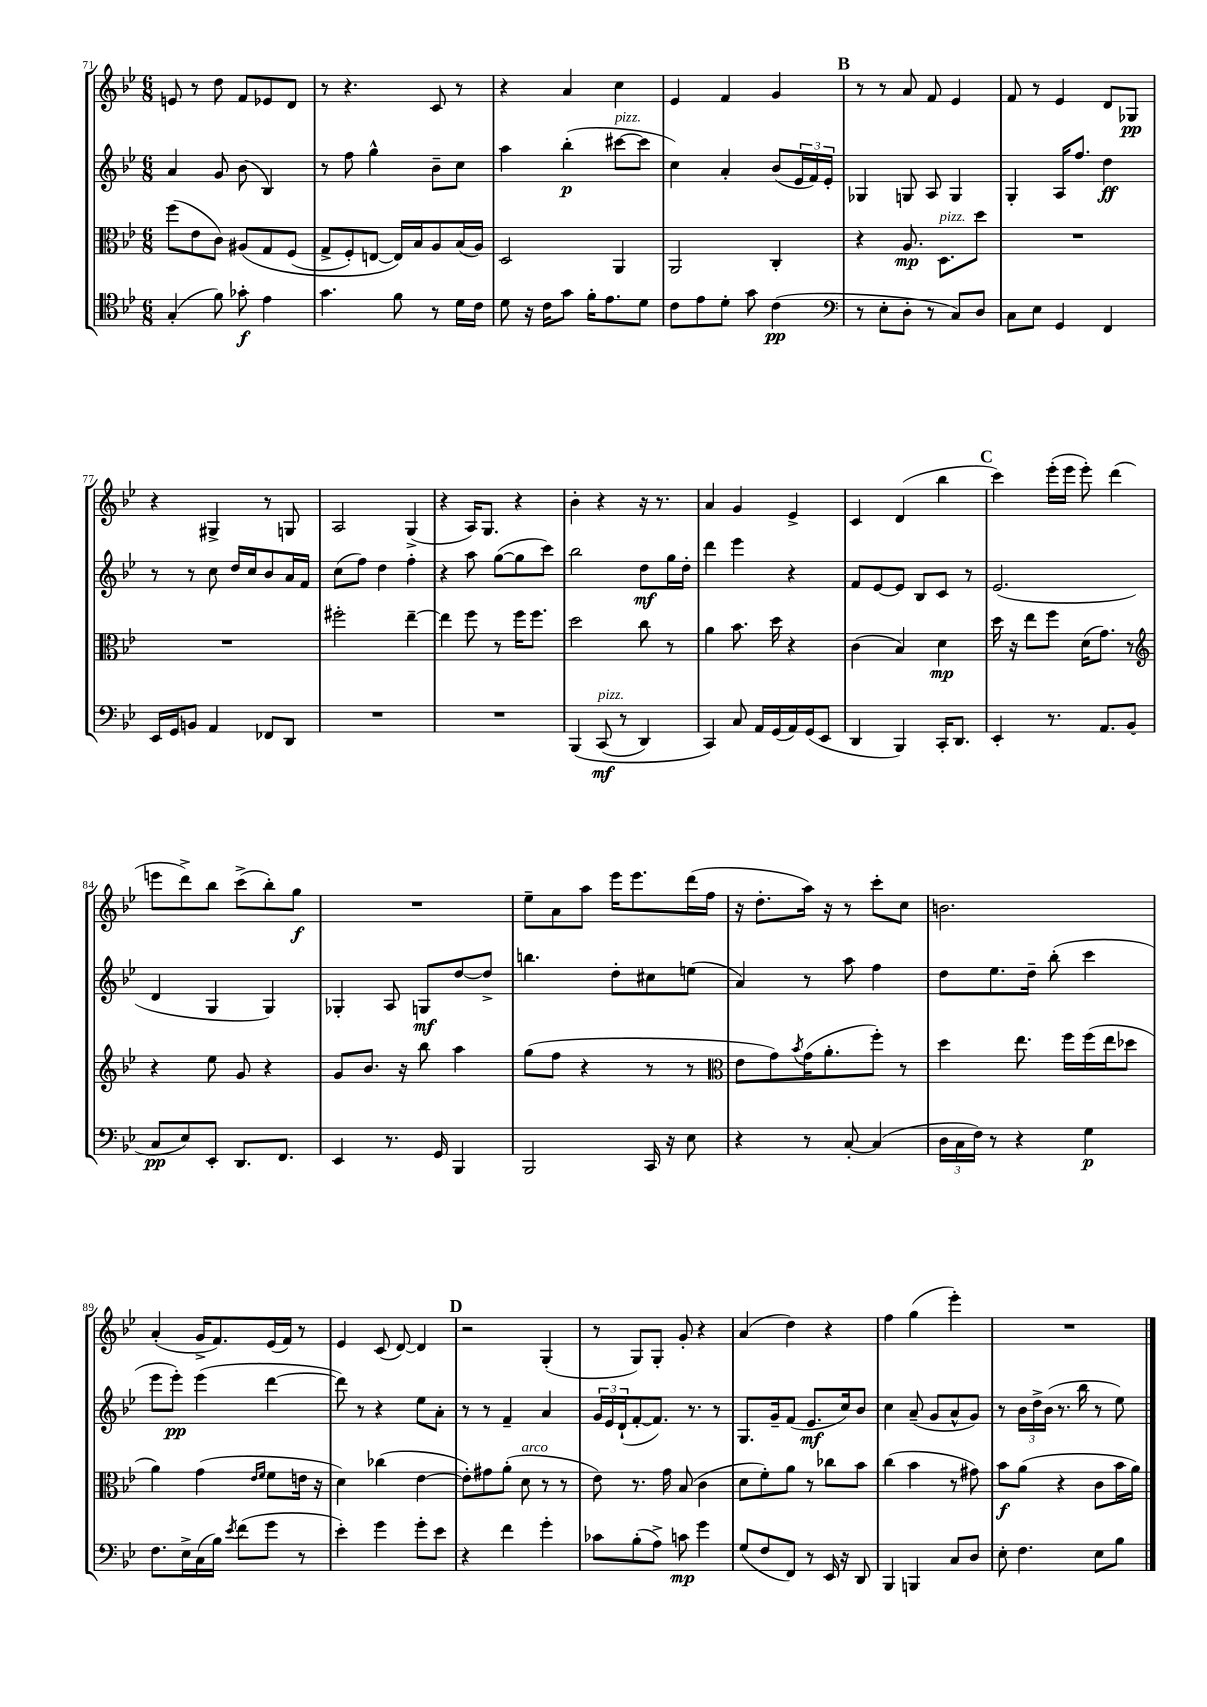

**kern	**dynam	**kern	**dynam	**kern	**dynam	**kern	**dynam
*part4	*part4	*part3	*part3	*part2	*part2	*part1	*part1
*staff4	*staff4	*staff3	*staff3	*staff2	*staff2	*staff1	*staff1
*clefC4	*	*clefC3	*	*clefG2	*	*clefG2	*
*k[b-e-]	*	*k[b-e-]	*	*k[b-e-]	*	*k[b-e-]	*
*M6/8	*	*M6/8	*	*M6/8	*	*M6/8	*
=71	=71	=71	=71	=71	=71	=71	=71
(4G'/	.	(8ff\L	.	4a/	.	8en/	.
.	.	8e-\	.	.	.	8r	.
8f\)	.	8c\J)	.	8g/	.	8dd\	.
8g-X'\	f	(8A#X/L	.	(8b-\	.	8f/L	.
4e-\	.	8G/	.	4B-/)	.	8e-X/	.
.	.	(8F/J	.	.	.	8d/J	.
=72	=72	=72	=72	=72	=72	=72	=72
4.g\	.	8G^/L	.	8r	.	8r	.
.	.	8F'/)	.	8ff\	.	4.r	.
.	.	[8En/J	.	4gg^^\	.	.	.
8f\	.	16E/LL])	.	.	.	.	.
.	.	16B-/J	.	.	.	.	.
8r	.	8A/	.	8b-~\L	.	8c/	.
16d\LL	.	(16B-/L	.	8cc\J	.	8r	.
16c\JJ	.	16A/JJ)	.	.	.	.	.
=73	=73	=73	=73	=73	=73	=73	=73
8d\	.	2D/	.	4aa\	.	4r	.
16r	.	.	.	.	.	.	.
16c\KL	.	.	.	.	.	.	.
8g\J	.	.	.	(4bb-'\	p	4a/	.
16f'\KL	.	.	.	.	.	.	.
8.e-\	.	.	.	.	.	.	.
!	!	!	!	!LO:TX:a:i:t=pizz.	!	!	!
.	.	4AA/	.	[8ccc#X\L	.	4cc\	.
8d\J	.	.	.	8ccc#\J]	.	.	.
=74	=74	=74	=74	=74	=74	=74	=74
8c\L	.	2AA/	.	4cc\)	.	4e-/	.
8e-\	.	.	.	.	.	.	.
8d'\J	.	.	.	4a'/	.	4f/	.
8g\	.	.	.	.	.	.	.
(4c\	pp	4C'/	.	(8b-/L	.	4g/	.
.	.	.	.	24e-/L	.	.	.
.	.	.	.	24f/)	.	.	.
.	.	.	.	24e-'/JJ	.	.	.
!!LO:REH:place=s1:t=B
=75	=75	=75	=75	=75	=75	=75	=75
*clefF4	*	*	*	*	*	*	*
8r	.	4r	.	4G-X/	.	8r	.
8E-'\L	.	.	.	.	.	8r	.
8D'\J	.	8.A/	mp	8Gn/	.	8a/	.
8r	.	.	.	8A/	.	8f/	.
!	!	!LO:TX:a:i:t=pizz.	!	!	!	!	!
.	.	8.D\L	.	.	.	.	.
8C/L)	.	.	.	4G/	.	4e-/	.
8D/J	.	8dd\J	.	.	.	.	.
=76	=76	=76	=76	=76	=76	=76	=76
8C\L	.	2.r	.	4G'/	.	8f/	.
8E-\J	.	.	.	.	.	8r	.
4GG/	.	.	.	16A/KL	.	4e-/	.
.	.	.	.	8.ff/J	.	.	.
4FF/	.	.	.	4dd\	ff	8d/L	.
.	.	.	.	.	.	8G-X/J	pp
!!LO:LB:g=z
=77	=77	=77	=77	=77	=77	=77	=77
16EE-/LL	.	2.r	.	8r	.	4r	.
16GG/J	.	.	.	.	.	.	.
8BBn/J	.	.	.	8r	.	.	.
4AA/	.	.	.	8cc\	.	4G#X^/	.
.	.	.	.	16dd/LL	.	.	.
.	.	.	.	16cc/J	.	.	.
8FF-X/L	.	.	.	8b-/	.	8r	.
8DD/J	.	.	.	16a/L	.	8Gn/	.
.	.	.	.	16f/JJ	.	.	.
=78	=78	=78	=78	=78	=78	=78	=78
2.r	.	2ff#X'\	.	(8cc\L	.	2A/	.
.	.	.	.	8ff\J)	.	.	.
.	.	.	.	4dd\	.	.	.
.	.	[4ee-~\	.	4ff'\	.	(4G^/	.
=79	=79	=79	=79	=79	=79	=79	=79
2.r	.	4ee-\]	.	4r	.	4r	.
.	.	8ff\	.	8aa\	.	16A/KL)	.
.	.	.	.	.	.	8.G/J	.
.	.	8r	.	([8gg\L	.	.	.
.	.	16ff\KL	.	8gg\]	.	4r	.
.	.	8.ff\J	.	.	.	.	.
.	.	.	.	8ccc\J)	.	.	.
=80	=80	=80	=80	=80	=80	=80	=80
(4BBB-/	.	2dd\	.	2bb-\	.	4b-'\	.
!LO:TX:a:i:t=pizz.	!	!	!	!	!	!	!
(8CC/	mf	.	.	.	.	4r	.
8r	.	.	.	.	.	.	.
4DD/)	.	8cc\	.	8dd\L	mf	16r	.
.	.	.	.	.	.	8.r	.
.	.	8r	.	16gg\L	.	.	.
.	.	.	.	16dd'\JJ	.	.	.
=81	=81	=81	=81	=81	=81	=81	=81
4CC/)	.	4a\	.	4ddd\	.	4a/	.
8C/	.	8.b-\	.	4eee-\	.	4g/	.
16AA/LL	.	.	.	.	.	.	.
(16GG/	.	16dd\	.	.	.	.	.
16AA/)	.	4r	.	4r	.	4e-^/	.
(16GG/J	.	.	.	.	.	.	.
8EE-/J	.	.	.	.	.	.	.
=82	=82	=82	=82	=82	=82	=82	=82
4DD/	.	(4c\	.	8f/L	.	4c/	.
.	.	.	.	[8e-/	.	.	.
4BBB-/)	.	4B-/)	.	8e-/J]	.	(4d/	.
.	.	.	.	8B-/L	.	.	.
16CC'/KL	.	4d\	mp	8c/J	.	4bb-\	.
8.DD/J	.	.	.	.	.	.	.
.	.	.	.	8r	.	.	.
!!LO:REH:place=s1:t=C
=83	=83	=83	=83	=83	=83	=83	=83
4EE-'/	.	16dd\	.	(2.e-/	.	4ccc\)	.
.	.	16r	.	.	.	.	.
.	.	8ee-\L	.	.	.	.	.
8.r	.	8ff\J	.	.	.	(16eee-'\LL	.
.	.	.	.	.	.	16eee-\JJ	.
.	.	(16d\KL	.	.	.	8eee-'\)	.
8.AA/L	.	8.g\J)	.	.	.	.	.
.	.	.	.	.	.	(4ddd\	.
(8BB-/J	.	8r	.	.	.	.	.
!!LO:LB:g=z
=84	=84	=84	=84	=84	=84	=84	=84
*	*	*clefG2	*	*	*	*	*
8C/L	pp	4r	.	4d/	.	8eeen\L	.
8E-/)	.	.	.	.	.	8ddd^\)	.
8EE-'/J	.	8ee-\	.	4G/	.	8bb-\J	.
8.DD/L	.	8g/	.	.	.	(8ccc^\L	.
.	.	4r	.	4G/)	.	8bb-'\)	.
8.FF/J	.	.	.	.	.	.	.
.	.	.	.	.	.	8gg\J	f
=85	=85	=85	=85	=85	=85	=85	=85
4EE-/	.	8g/L	.	4G-X'/	.	2.r	.
.	.	8.b-/J	.	.	.	.	.
8.r	.	.	.	8A/	.	.	.
.	.	16r	.	.	.	.	.
.	.	8bb-\	.	8Gn/L	mf	.	.
16GG/	.	.	.	.	.	.	.
4BBB-/	.	4aa\	.	[8dd/	.	.	.
.	.	.	.	8dd^/J]	.	.	.
=86	=86	=86	=86	=86	=86	=86	=86
2BBB-/	.	(8gg\L	.	4.bbn\	.	8ee-~\L	.
.	.	8ff\J	.	.	.	8a\	.
.	.	4r	.	.	.	8aa\J	.
.	.	.	.	8dd'\L	.	16eee-\KL	.
.	.	.	.	.	.	8.eee-\	.
16CC/	.	8r	.	8cc#X\	.	.	.
16r	.	.	.	.	.	.	.
8E-\	.	8r	.	(8een\J	.	(16ddd\L	.
.	.	.	.	.	.	16ff\JJ	.
=87	=87	=87	=87	=87	=87	=87	=87
*	*	*clefC3	*	*	*	*	*
4r	.	8e-\L	.	4a/)	.	16r	.
.	.	.	.	.	.	8.dd'\L	.
.	.	8g\)	.	.	.	.	.
.	.	8qb-/	.	.	.	.	.
8r	.	(16g\K	.	8r	.	16aa\Jk)	.
.	.	8.a'\	.	.	.	16r	.
[8C'/	.	.	.	8aa\	.	8r	.
(4C/]	.	8ff'\J)	.	4ff\	.	8ccc'\L	.
.	.	8r	.	.	.	8cc\J	.
=88	=88	=88	=88	=88	=88	=88	=88
24D\LL	.	4dd\	.	8dd\L	.	2.bn\	.
24C\	.	.	.	.	.	.	.
24F\JJ)	.	.	.	.	.	.	.
8r	.	.	.	8.ee-\	.	.	.
4r	.	8.ee-\	.	.	.	.	.
.	.	.	.	16dd~\Jk	.	.	.
.	.	.	.	(8bb-'\	.	.	.
.	.	16ff\LL	.	.	.	.	.
4G\	p	(16ff\	.	4ccc\	.	.	.
.	.	16ee-\J	.	.	.	.	.
.	.	8dd-X\J	.	.	.	.	.
!!LO:LB:g=z
=89	=89	=89	=89	=89	=89	=89	=89
8.F\L	.	4a\)	.	8eee-\L	.	(4a'/	.
.	.	.	.	8eee-'\J)	pp	.	.
16E-^\L	.	.	.	.	.	.	.
(16C\	.	(4g\	.	(4eee-\	.	16g^/KL	.
16B-\JJ)	.	.	.	.	.	8.f/)	.
8qe-/	.	.	.	.	.	.	.
(8f\L	.	.	.	.	.	.	.
.	.	16qqe-/LL	.	.	.	.	.
.	.	16qqf/JJ	.	.	.	.	.
8g\J	.	8f\L	.	[4ddd\	.	(16e-/L	.
.	.	.	.	.	.	16f/JJ)	.
8r	.	16en\Jk	.	.	.	8r	.
.	.	16r	.	.	.	.	.
=90	=90	=90	=90	=90	=90	=90	=90
4e-'\)	.	4d\)	.	8ddd\])	.	4e-/	.
.	.	.	.	8r	.	.	.
4g\	.	(4cc-X\	.	4r	.	(8c/	.
.	.	.	.	.	.	[8d/)	.
8g'\L	.	[4e-\	.	8ee-\L	.	4d/]	.
8e-\J	.	.	.	8a'\J	.	.	.
!!LO:REH:place=s1:t=D
=91	=91	=91	=91	=91	=91	=91	=91
4r	.	8e-'\L])	.	8r	.	2r	.
.	.	8g#X\	.	8r	.	.	.
4f\	.	(8a'\J	.	4f~/	.	.	.
!	!	!LO:TX:a:i:t=arco	!	!	!	!	!
.	.	8d\	.	.	.	.	.
4g'\	.	8r	.	4a/	.	(4G'/	.
.	.	8r	.	.	.	.	.
=92	=92	=92	=92	=92	=92	=92	=92
8c-X\L	.	8e-\)	.	24g/LL	.	8r	.
.	.	.	.	24e-/	.	.	.
.	.	.	.	(24d`/J	.	.	.
(8B-'\	.	8.r	.	[8f'/	.	8G/L)	.
8A^\J)	.	.	.	8.f/J])	.	8G'/J	.
.	.	16g\	.	.	.	.	.
8cn\	mp	(8B-/	.	.	.	8g'/	.
.	.	.	.	8.r	.	.	.
4g\	.	4c\	.	.	.	4r	.
.	.	.	.	8r	.	.	.
=93	=93	=93	=93	=93	=93	=93	=93
(8G/L	.	8d\L	.	8.G/L	.	(4a/	.
8F/	.	8f'\)	.	.	.	.	.
.	.	.	.	16g~/k	.	.	.
8FF/J)	.	8a\J	.	(8f/J	.	4dd\)	.
8r	.	8r	.	8.e-/L	mf	.	.
16EE-/	.	8cc-X\L	.	.	.	4r	.
16r	.	.	.	16cc/k)	.	.	.
8DD/	.	8b-\J	.	8b-/J	.	.	.
=94	=94	=94	=94	=94	=94	=94	=94
4BBB-/	.	(4cc\	.	4cc\	.	4ff\	.
4BBBn/	.	4b-\	.	(8a~/	.	(4gg\	.
.	.	.	.	8g/L	.	.	.
8C/L	.	8r	.	8a^^/	.	4eee-'\)	.
8D/J	.	8g#X\)	.	8g/J)	.	.	.
=95	=95	=95	=95	=95	=95	=95	=95
8E-'\	.	8b-\L	f	8r	.	2.r	.
4.F\	.	(8a\J	.	24b-\LL	.	.	.
.	.	.	.	24dd^\	.	.	.
.	.	.	.	(24b-\JJ	.	.	.
.	.	4r	.	8.r	.	.	.
.	.	.	.	16bb-\	.	.	.
8E-\L	.	8c\L	.	8r	.	.	.
8B-\J	.	16b-\L	.	8ee-\)	.	.	.
.	.	16a\JJ)	.	.	.	.	.
==	==	==	==	==	==	==	==
*-	*-	*-	*-	*-	*-	*-	*-
